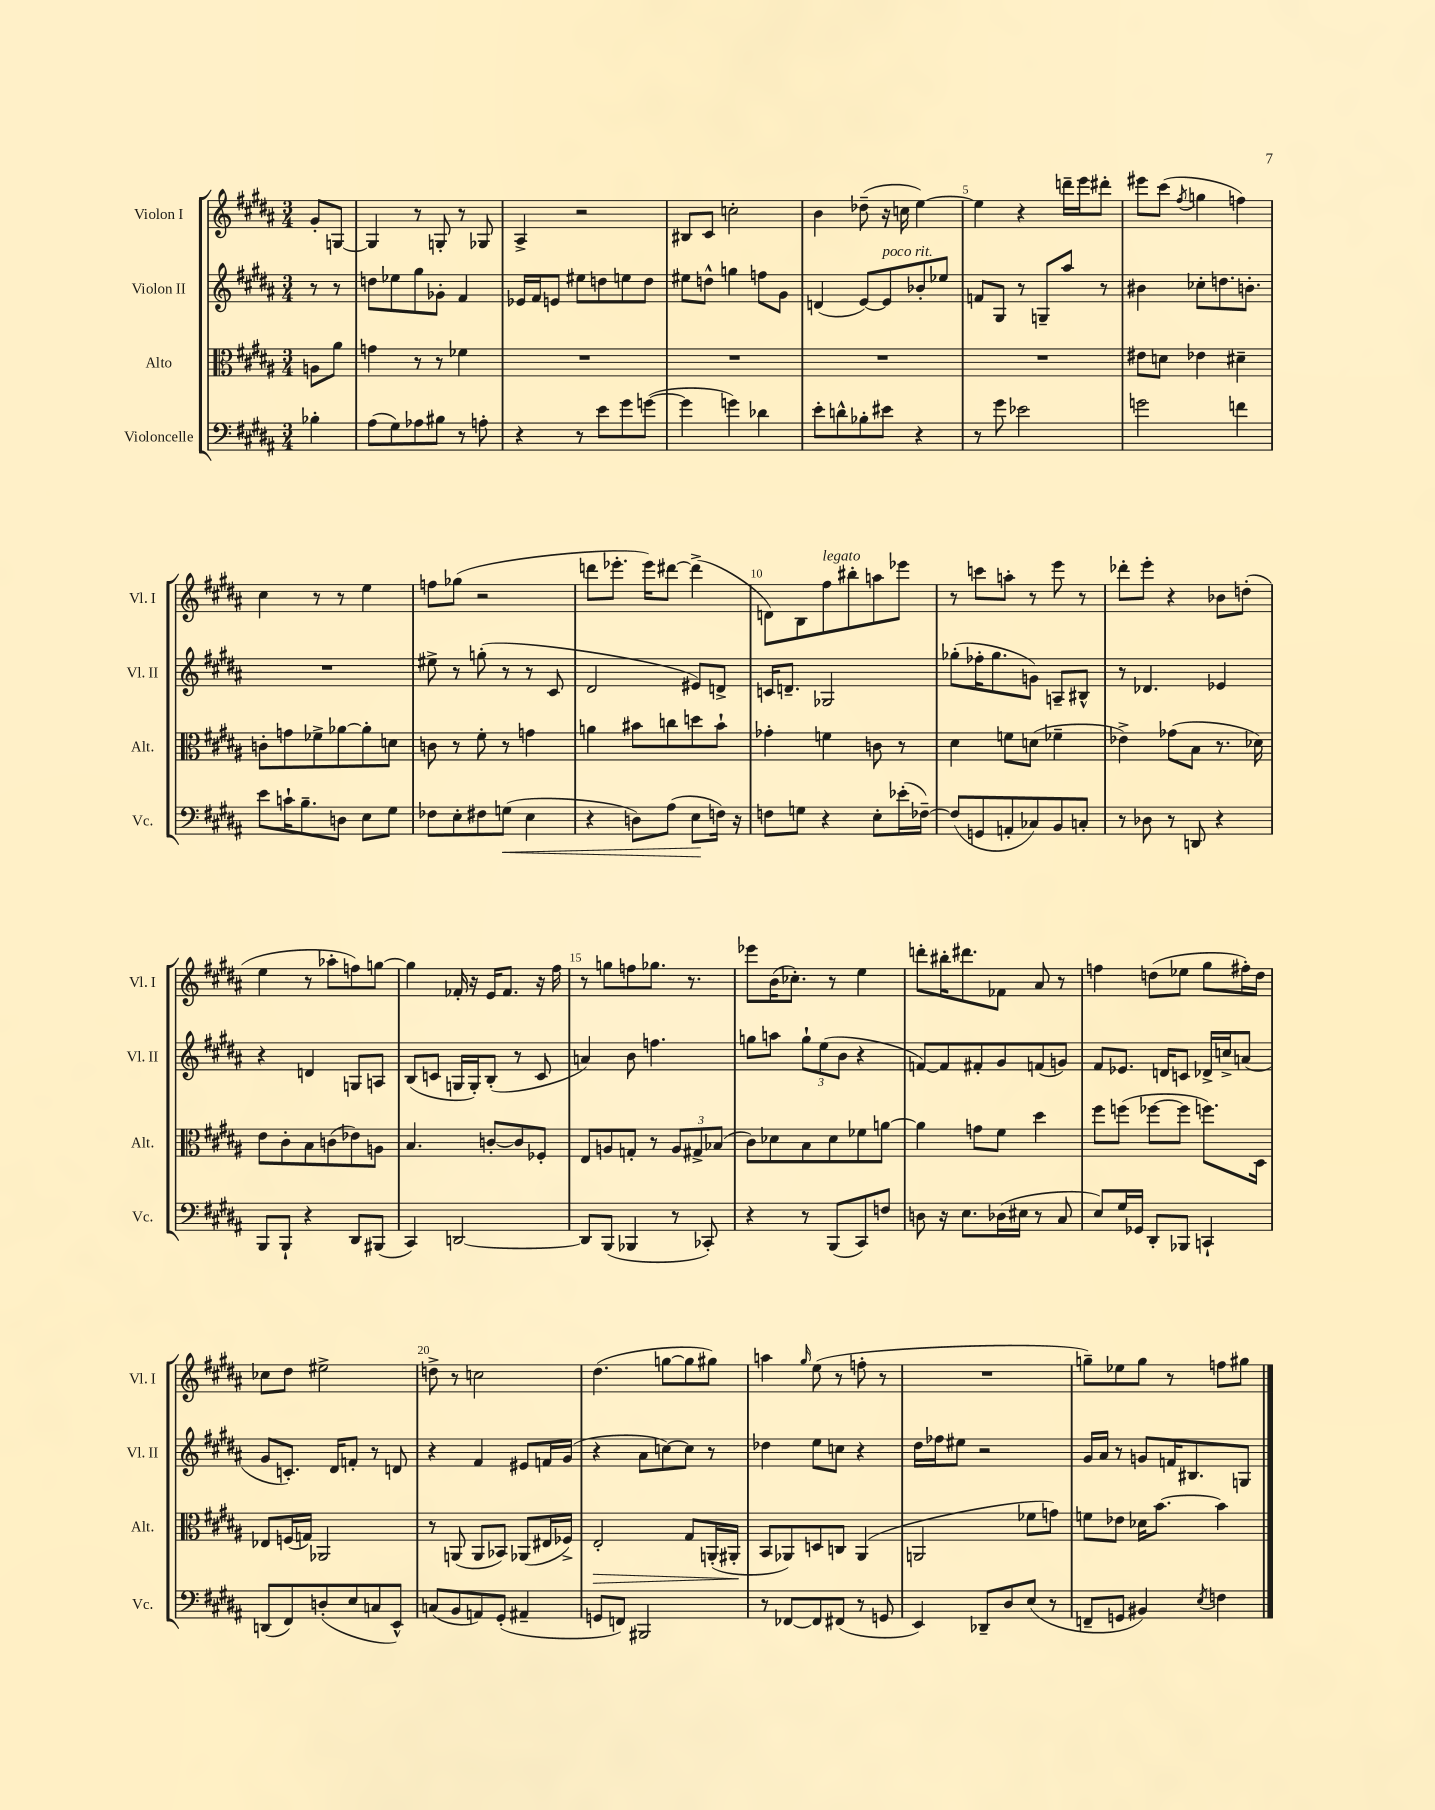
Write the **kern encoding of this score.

**kern	**dynam	**kern	**dynam	**kern	**kern
*part4	*part4	*part3	*part3	*part2	*part1
*staff4	*staff4	*staff3	*staff3	*staff2	*staff1
*I"Violoncelle	*	*I"Alto	*	*I"Violon II	*I"Violon I
*I'Vc.	*	*I'Alt.	*	*I'Vl. II	*I'Vl. I
*clefF4	*	*clefC3	*	*clefG2	*clefG2
*k[f#c#g#d#a#]	*	*k[f#c#g#d#a#]	*	*k[f#c#g#d#a#]	*k[f#c#g#d#a#]
*M3/4	*	*M3/4	*	*M3/4	*M3/4
=	=	=	=	=	=
4B-X'\	.	8An\L	.	8r	8g#'/L
.	.	8a#\J	.	8r	[8Gn/J
=1	=1	=1	=1	=1	=1
(8A#\L	.	4gn\	.	8ddn\L	4G/]
8G#\)	.	.	.	8ee-X\	.
8A-X\	.	8r	.	8gg#\	8r
8B#X\J	.	8r	.	8g-X'\J	8Gn'/
8r	.	4f-X\	.	4f#/	8r
8An'\	.	.	.	.	8G-X/
=2	=2	=2	=2	=2	=2
4r	.	2.r	.	16e-X/LL	4A#^/
.	.	.	.	16f#/J	.
.	.	.	.	8en/J	.
8r	.	.	.	8ee#X\L	2r
8e\L	.	.	.	8ddn\	.
8g#\	.	.	.	8een\	.
([8gn\J	.	.	.	8dd\J	.
=3	=3	=3	=3	=3	=3
4g\]	.	2.r	.	8ee#X\L	8B#X/L
.	.	.	.	8ddn^^\J	8c#/J
4gn\)	.	.	.	4ggn\	2ccn'\
4d-X\	.	.	.	8ffn\L	.
.	.	.	.	8g#\J	.
=4	=4	=4	=4	=4	=4
8e'\L	.	2.r	.	(4dn/	4b\
8dn^^\	.	.	.	.	.
8B-X'\	.	.	.	[8e/L)	(8dd-X~\
!	!	!	!	!LO:TX:a:i:t=poco rit.	!
8e#X\J	.	.	.	8e/]	16r
.	.	.	.	.	16ccn\
4r	.	.	.	8b-X'/	[4ee\)
.	.	.	.	8ee-X/J	.
=5	=5	=5	=5	=5	=5
8r	.	2.r	.	8fn/L	4ee\]
8g#\	.	.	.	8G#/J	.
2e-X\	.	.	.	8r	4r
.	.	.	.	8Gn~/L	.
.	.	.	.	8aa#/J	16dddn~\LL
.	.	.	.	.	16eee\J
.	.	.	.	8r	8ddd#X'\J
=6	=6	=6	=6	=6	=6
2gn\	.	8e#X\L	.	4b#X\	8eee#X\L
.	.	8dn\J	.	.	(8ccc#\J
.	.	.	.	.	8qff#/
.	.	4e-X\	.	8cc-X'\L	4ggn\
.	.	.	.	8.ddn\	.
4fn\	.	4d#X~\	.	.	4ffn\)
.	.	.	.	8.bn'\J	.
!!LO:LB:g=z
=7	=7	=7	=7	=7	=7
8e\L	.	8cn'\L	.	2.r	4cc#\
16cn`\K	.	8gn\	.	.	.
8.B~\	.	.	.	.	.
.	.	8f-X^\	.	.	8r
8Dn\J	.	[8a-X\	.	.	8r
8E\L	.	8a-'\]	.	.	4ee\
8G#\J	.	8dn\J	.	.	.
=8	=8	=8	=8	=8	=8
8F-X\L	.	8cn\	.	8ee#X^\	8ffn\L
8E'\	.	8r	.	8r	(8gg-X\J
8F#X\	.	8f#'\	.	(8ggn'\	2r
!	!LO:HP:b	!	!	!	!
(8Gn\J	<	8r	.	8r	.
4E\	.	4gn\	.	8r	.
.	.	.	.	8c#/	.
=9	=9	=9	=9	=9	=9
4r	.	4an\	.	2d#/	8dddn\L
.	.	.	.	.	8.eee-X'\J
8Dn\L)	.	8b#X\L	.	.	.
.	.	.	.	.	16eee-\KL)
(8A#\J	.	8ccn\	.	.	[8ddd#X\J
8E\L	.	8ddn\	.	8e#X/L)	(4ddd#^\]
16Fn\Jk)	[	8b#`\J	.	8dn^/J	.
16r	.	.	.	.	.
=10	=10	=10	=10	=10	=10
8Fn\L	.	4g-X'\	.	16cn/KL	8dn\L)
.	.	.	.	8.dn~/J	.
8Gn\J	.	.	.	.	8B\
!	!	!	!	!	!LO:TX:a:i:t=legato
4r	.	4fn\	.	2G-X/	8ff#\
.	.	.	.	.	8bb#X'\
8E'\L	.	8cn\	.	.	8aan\
(16e-X'\L	.	8r	.	.	8eee-X\J
[16F-X~\JJ)	.	.	.	.	.
=11	=11	=11	=11	=11	=11
(8F-/L]	.	4d#\	.	(8gg-X'\L	8r
8GGn/	.	.	.	16ff-X'\K	8cccn\L
.	.	.	.	8.gg-\	.
8AAn'/	.	8fn\L	.	.	8aan'\J
8C-X/)	.	(8dn\J	.	8gn\J)	8r
8BB/	.	4f-X~\	.	8An~/L	8eee\
8Cn'/J	.	.	.	8B#X^^/J	8r
=12	=12	=12	=12	=12	=12
8r	.	4e-X^\)	.	8r	8ddd-X'\L
8D-X\	.	.	.	4.d-X/	8eee'\J
8r	.	(8g-X\L	.	.	4r
8DDn/	.	8B\J	.	.	.
4r	.	8.r	.	4e-X/	8b-X\L
.	.	.	.	.	(8ddn'\J
.	.	16d-X\)	.	.	.
!!LO:LB:g=z
=13	=13	=13	=13	=13	=13
8BBB/L	.	8e\L	.	4r	4ee\
8BBB`/J	.	8c#'\	.	.	.
4r	.	8B\	.	4dn/	8r
.	.	(8cn\	.	.	8aa-X'\L
8DD#/L	.	8e-X\)	.	8Gn/L	8ffn\)
(8BBB#X/J	.	8An\J	.	8An/J	[8ggn\J
=14	=14	=14	=14	=14	=14
4CC#/)	.	4.B/	.	(8B/L	4gg\]
.	.	.	.	8cn/J	.
[2DDn/	.	.	.	16Gn/LL	16f-X'/
.	.	.	.	16G'/J)	16r
.	.	[8cn'/L	.	(8B'/J	16e/KL
.	.	.	.	.	8.f-/J
.	.	8c/]	.	8r	.
.	.	8F-X'/J	.	8c/	16r
.	.	.	.	.	16ff#\
=15	=15	=15	=15	=15	=15
8DD/L]	.	8E/L	.	4an/)	8r
(8BBB/J	.	8An/	.	.	8ggn\L
4BBB-X/	.	8Gn'/J	.	8b\	8ffn\
.	.	8r	.	4.ffn\	8.gg-X\J
8r	.	12A/L	.	.	.
.	.	.	.	.	8.r
.	.	12G#X^/	.	.	.
8CC-X'/)	.	.	.	.	.
.	.	(12B-X/J	.	.	.
=16	=16	=16	=16	=16	=16
4r	.	8c#\L)	.	8ggn\L	8eee-X\L
.	.	8d-X\	.	8aan\J	(16b\K
.	.	.	.	.	8.cc-X'\J)
8r	.	8B\	.	12gg`\L	.
.	.	.	.	(12ee\	.
(8BBB/L	.	8d-\	.	.	8r
.	.	.	.	12b\J	.
8CC#/)	.	8f-X\	.	4r	4ee\
8Fn/J	.	[8an\J	.	.	.
=17	=17	=17	=17	=17	=17
8Dn\	.	4a\]	.	[8fn/L)	8dddn'\L
16r	.	.	.	8f/]	16bb#X'\K
8.E\L	.	.	.	.	8.ddd#X\
.	.	8gn\L	.	8f#X'/	.
(16D-X\L	.	8f#\J	.	8g#/	8f-X\J
16E#X\JJ	.	.	.	.	.
8r	.	4dd#\	.	(8fn/	8a#/
8C#/	.	.	.	8gn/J)	8r
=18	=18	=18	=18	=18	=18
8E/L)	.	8ff#\L	.	8f#/L	4ffn\
16G#/L	.	(8ffn\J	.	8.e-X/J	.
16GG-X/JJ	.	.	.	.	.
8DD#'/L	.	[8ff-X\L	.	.	(8ddn\L
.	.	.	.	16dn/KL	.
8BBB-X/J	.	8ff-\J]	.	8cn/J	8ee-X\J
4CCn`/	.	8.ffn\L)	.	16d-X^/LL	8gg#\L
.	.	.	.	16ccn^/J	.
.	.	.	.	(8an/J	16ff#X'\L)
.	.	16D#\Jk	.	.	16dd\JJ
!!LO:LB:g=z
=19	=19	=19	=19	=19	=19
(8DDn/L	.	8E-X/L	.	8g#/L	8cc-X\L
8FF#/)	.	(16Fn/L	.	8.cn'/J)	8dd#\J
.	.	16Gn/JJ)	.	.	.
(8Dn'/	.	2AA-X/	.	.	2ee#X^\
.	.	.	.	16d#/KL	.
8E/	.	.	.	8fn'/J	.
8Cn/	.	.	.	8r	.
8EE^^/J)	.	.	.	8dn/	.
=20	=20	=20	=20	=20	=20
(8Cn/L	.	8r	.	4r	8ddn^\
8BB/	.	(8AAn/	.	.	8r
8AAn/)	.	8AA/L	.	4f#/	2ccn\
(8GG#'/J	.	8BB-X/J)	.	.	.
4AA#X~/	.	(8AA-X/L	.	8e#X/L	.
.	.	16E#X/L	.	16fn/L	.
.	.	16F-X^/JJ)	.	(16g#/JJ	.
=21	=21	=21	=21	=21	=21
!	!	!	!LO:HP:b	!	!
8GGn/L	.	2E'/	>	4r	(4.dd#\
8FFn/J)	.	.	.	.	.
2BBB#X/	.	.	.	8a#\L	.
.	.	.	.	[8ccn\)	[8ggn\L
.	.	8G#/L	.	8cc\J]	8gg\]
.	.	(16AAn'/L	.	8r	8gg#X\J)
.	.	16AA#X'/JJ	.	.	.
.	.	.	]	.	.
=22	=22	=22	=22	=22	=22
8r	.	8BB/L	.	4dd-X\	4aan\
[8FF-X/L	.	8AA-X/)	.	.	.
.	.	.	.	.	16qqgg#/
8FF-/]	.	8Dn/	.	8ee\L	(8ee\
(8FF#X/J	.	8Cn/J	.	8ccn\J	8r
8r	.	(4AA-/	.	4r	8ffn'\
8GGn/	.	.	.	.	8r
=23	=23	=23	=23	=23	=23
4EE/)	.	2AAn/	.	16dd#\LL	2.r
.	.	.	.	16ff-X\J	.
.	.	.	.	8ee#X\J	.
8DD-X~/L	.	.	.	2r	.
8D#/	.	.	.	.	.
(8E/J	.	8f-X\L	.	.	.
8r	.	8gn\J)	.	.	.
=24	=24	=24	=24	=24	=24
8FFn~/L	.	8fn\L	.	16g#/LL	8ggn~\L)
.	.	.	.	16a#/JJ	.
8GGn/J	.	8e-X\J	.	8r	8ee-X\
4BB#X/)	.	16d-X\KL	.	8gn/L	8gg\J
.	.	[8.b\J	.	.	.
.	.	.	.	16fn/K	8r
.	.	.	.	8.B#X/	.
8qE/	.	.	.	.	.
4Fn\	.	4b\]	.	.	8ffn\L
.	.	.	.	8Gn/J	8gg#X\J
==	==	==	==	==	==
*-	*-	*-	*-	*-	*-
